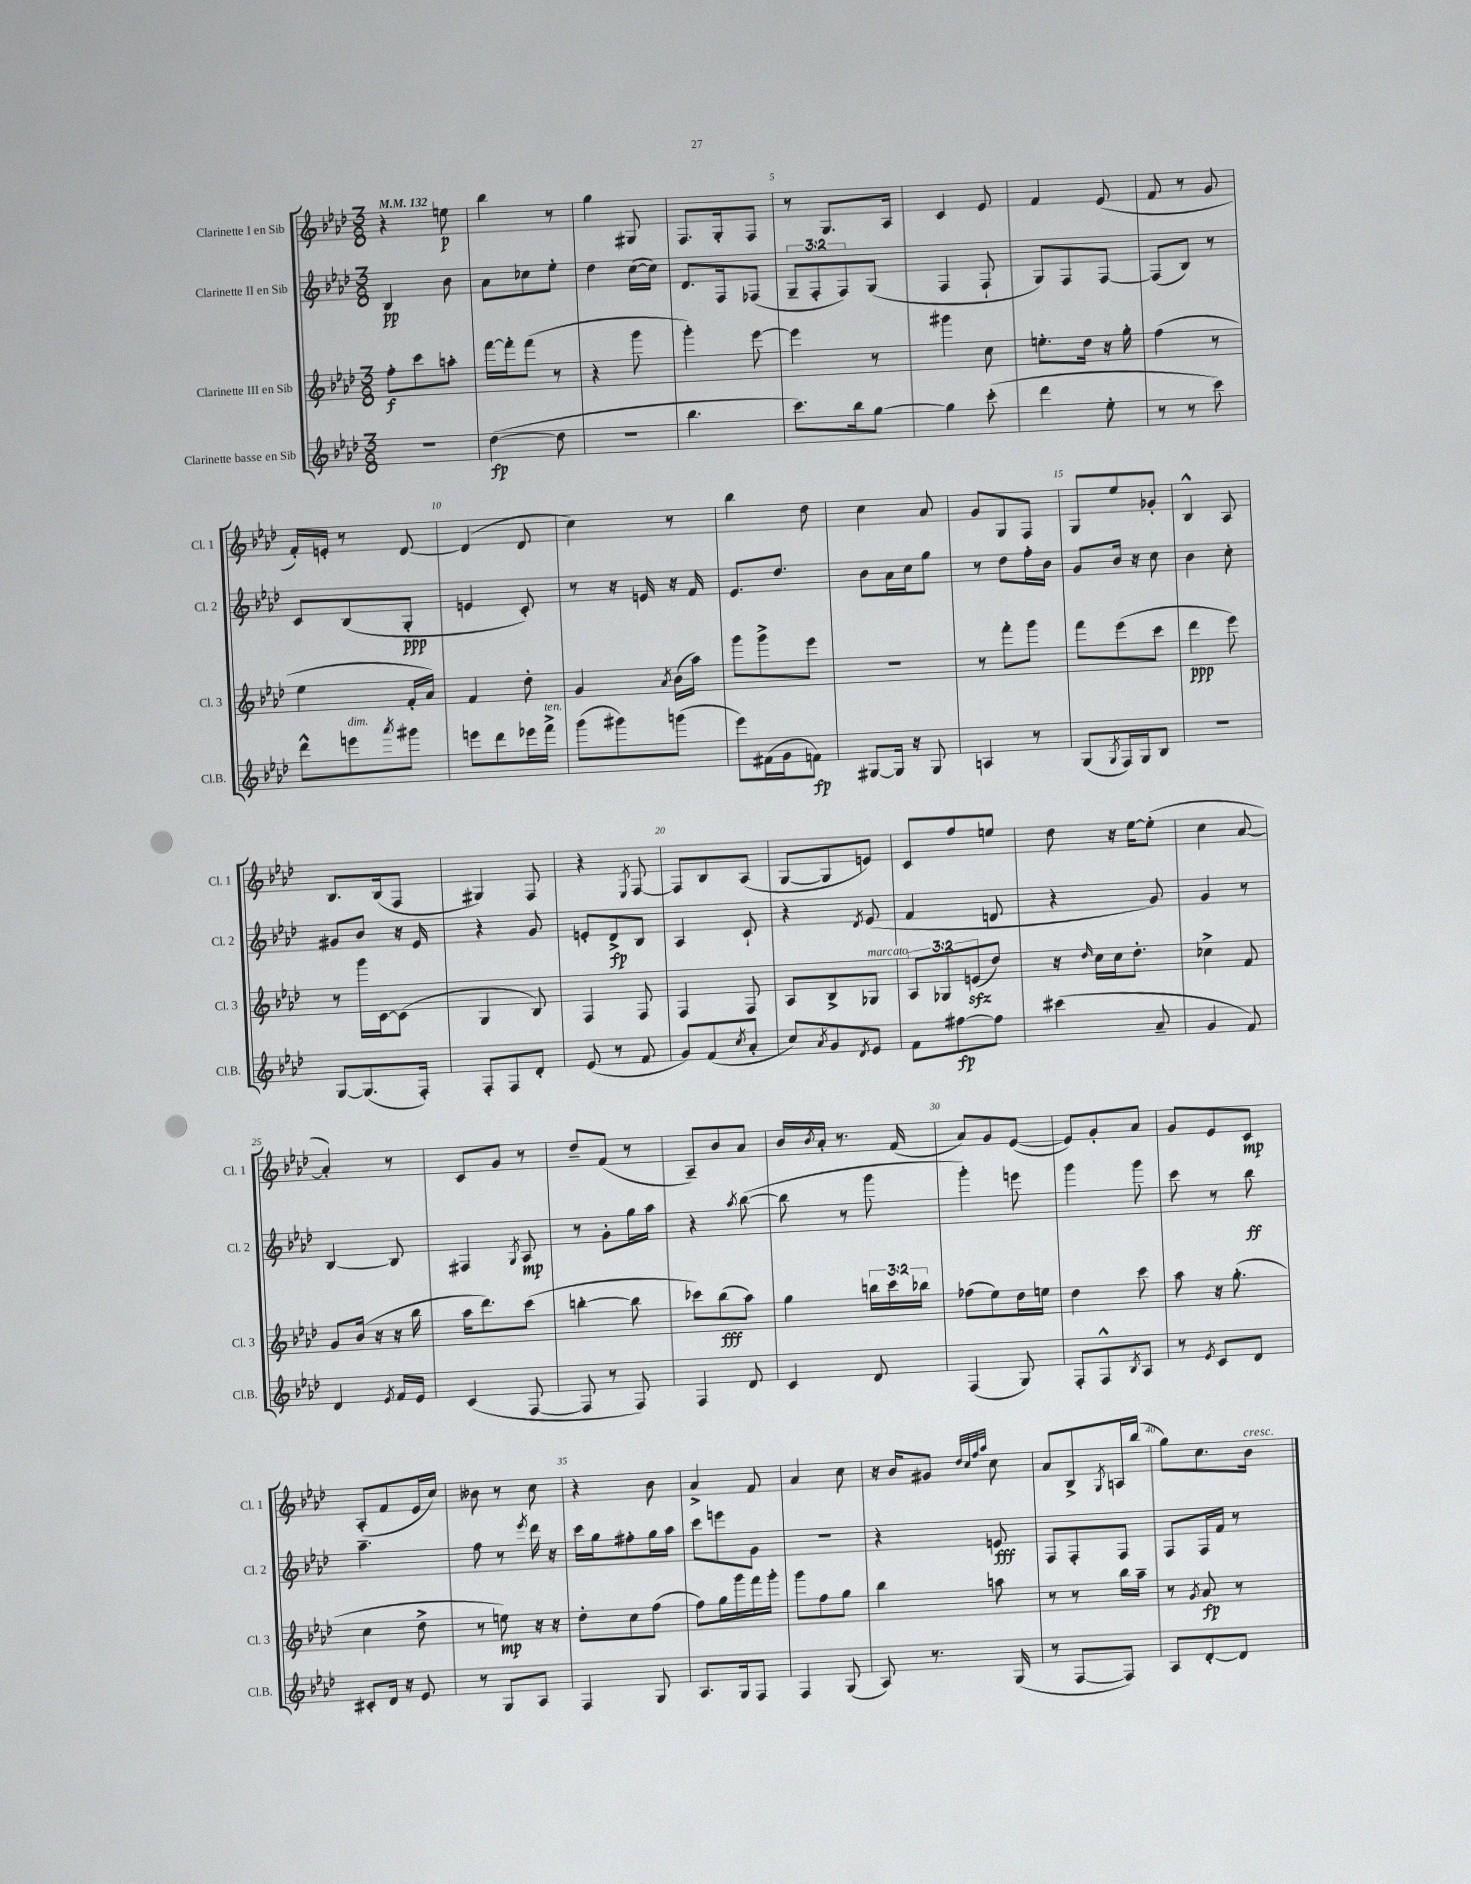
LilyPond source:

<<
\new StaffGroup <<
\new Staff = "s0" \with { instrumentName = "Clarinette I en Sib" shortInstrumentName = "Cl. 1" } {
    \clef treble \key aes \major \numericTimeSignature \time 3/8 \tempo 4 = 132
    r4 e''8\p |
    bes''4 r8 |
    g''4 gis8 |
    f8. g16-. f8 |
    r8 g8. aes16 |
    c'4 ees'8 |
    f'4 ees'8( |
    f'8 r8 g'8 |
    f'16-.) e'16-. r8 des'8~ |
    des'4( des'8 |
    c''4) r8 |
    bes''4 des''8 |
    c''4 aes'8 |
    g'8 g8 f8 |
    g8 ees''8 ges'8-. |
    bes4-^ aes8 |
    bes8. bes16( f8 |
    gis4) f8 |
    r4 \acciaccatura { ees8 } f8~ |
    f8 bes8 aes8( |
    g8~ g8 e'8) |
    c'8 f''8 e''8 |
    des''8 r16 ees''16~ ees''8-.( |
    c''4 aes'8~ |
    aes'4-.) r8 |
    c'8 g'8 r8 |
    des''8-- f'8( r8 |
    aes8--) bes'8 aes'8 |
    bes'16 \acciaccatura { bes'8 } aes'16-. r8. f'16( |
    aes'8) g'8 ees'8~( |
    ees'8) g'8-. aes'8 |
    g'8 ees'8 c'8\mp |
    aes8-.( f'8 ees'16 c''16) |
    beses'8 r8 c''8 |
    r4 bes'8 |
    aes'4-> f'8 |
    aes'4 c''8 |
    r16 bes'16 gis'8 \grace { des''32 c''32 f''32 aes''32 } c''8 |
    aes'8 bes8-> \acciaccatura { g8 } a16 bes''16( |
    g''8) c''8. bes'16^\markup { \italic "cresc." } \bar "|." |
}
\new Staff = "s1" \with { instrumentName = "Clarinette II en Sib" shortInstrumentName = "Cl. 2" } {
    \clef treble \key aes \major \numericTimeSignature \time 3/8 \override Staff.TupletNumber.text = #tuplet-number::calc-fraction-text
    bes4\pp bes'8 |
    aes'8 ces''8 ees''8-. |
    des''4 c''16~( c''16) |
    des'8. f16 fes8( |
    \tuplet 3/2 { g8-- f8-. f8) } g8( |
    f4 f8-! |
    g8) f8 f8~ |
    f8( bes8) r8 |
    c'8 bes8( g8-.\ppp |
    e'4 c'8-.) |
    r8 r16 e'16 r16 f'16 |
    ees'8. des''8. |
    bes'8 aes'16 c''16 g''8 |
    r8 des''8 f''16-. bes'16 |
    g'8 bes'16 r16 c''8 |
    bes'4 c''8-. |
    gis'8 bes'8 r16 ees'16 |
    r4 g'8 |
    e'8-. des'8->\fp bes8 |
    aes4 c'8-! |
    r4 \acciaccatura { des'8 } ees'8( |
    f'4 d'8 |
    r4 g'8) |
    g'4 r8 |
    bes4~ bes8 |
    fis4 \acciaccatura { g8 } aes8\mp |
    r8 g'8-. g''16 aes''16 |
    r4 \acciaccatura { aes''8 } bes''8~( |
    bes''8 r8 g'''8 |
    g'''4-.) e'''8 |
    g'''4 g'''8 |
    c'''8 r8 bes''8\ff |
    aes''4.-- |
    f''8 r8 \acciaccatura { ees'''8 } des'''16 r16 |
    c'''16 g''16 fis''8-. g''16 aes''16 |
    c'''8 e'''8 g'8 |
    R4. |
    r4 e'8\fff |
    f8 f8-. f8 |
    f8 f16 f'16 r8 \bar "|." |
}
\new Staff = "s2" \with { instrumentName = "Clarinette III en Sib" shortInstrumentName = "Cl. 3" } {
    \clef treble \key aes \major \numericTimeSignature \time 3/8 \override Staff.TupletNumber.text = #tuplet-number::calc-fraction-text
    f''8-.\f c'''8 a''8-. |
    f'''16~ f'''16-. f'''8( r8 |
    r4 g'''8 |
    g'''4-.) ees'''8~ |
    ees'''4 r8 |
    gis'''4 c''8 |
    e''8.-. des''16 r16 g''16-. |
    f''4( r8 |
    ees''4 f'16-. aes'16) |
    f'4 des''8-. |
    g'4 \acciaccatura { aes'8 } bes'16( aes''16) |
    g'''8 g'''8-> ees'''8 |
    R4. |
    r8 f'''8-. g'''8 |
    f'''8 ees'''8( c'''8 |
    des'''4\ppp ees'''8) |
    r8 g'''16 c'16~ c'8( |
    g4 bes8) |
    f4 f8 |
    f4 f8 |
    aes8 bes8-> ges8^\markup { \italic "marcato" } |
    \tuplet 3/2 { aes8 ges8 e'8\sfz( } des''8) |
    r16 \grace { des''16 } c''16 c''16 des''8.-. |
    ces''4-> f'8 |
    g'8 bes'16( r16 r16 bes''16 |
    aes''16 des'''8.) c'''8( |
    b''4~-. b''8 |
    ces'''8) bes''8\fff( aes''8) |
    g''4 \tuplet 3/2 { b''16 c'''16 bes''16 } |
    fes''8( ees''8) des''16 e''16 |
    des''4 c'''8 |
    aes''8 r16 g''8.-.( |
    c''4 des''8-> |
    r8 e''8\mp) r16 r16 |
    des''8-. c''8 f''8( |
    f''8) g''16 g'''16 f'''16 g'''16-. |
    g'''8 f''8 g''8 |
    bes''4 a''8 |
    r8 r8 bes''16 aes''16-- |
    r8 \acciaccatura { g'8 } aes'8\fp r8 \bar "|." |
}
\new Staff = "s3" \with { instrumentName = "Clarinette basse en Sib" shortInstrumentName = "Cl.B." } {
    \clef treble \key aes \major \numericTimeSignature \time 3/8
    R4. |
    des''4~\fp( des''8 |
    r4. |
    bes''4. |
    c'''8.) bes''16 g''8~ |
    g''4 c'''8-.( |
    des'''4 ees''8-. |
    r8 r8 c'''8) |
    des'''8-^ e'''8^\markup { \italic "dim." } \acciaccatura { aes'''8 } gis'''8 |
    e'''8 des'''8 ees'''16 f'''16->^\markup { \italic "ten." } |
    g'''8( gis'''8) g'''8( |
    ees'''8) fis'16( g'16 f'8\fp) |
    gis8~ gis16 r16 gis8 |
    a4 r8 |
    g8( \acciaccatura { g8 } f16) g16 bes8 |
    R4. |
    g8~ g8.( f16-.) |
    f8-. f8 des'8-. |
    ees'8( r8 f'8 |
    g'8) f'8( \acciaccatura { c''8 } aes'8-. |
    c''8) \acciaccatura { aes'8 } g'8 \acciaccatura { des'8 } ees'8 |
    f'8 fis''8~\fp fis''8 |
    cis'''4( aes'8-- |
    g'4 f'8) |
    des'4 \acciaccatura { ees'8 } f'16 ees'16 |
    c'4( f8~ |
    f8 r8 f8) |
    f4 des'8 |
    c'4 des'8 |
    f4( g8) |
    f8-. f8-^ \acciaccatura { bes8 } aes8 |
    r8 \acciaccatura { ees'8 } c'8 des'8 |
    cis'8-. des'16 r16 ees'8 |
    r8 g8 aes8 |
    f4 g8 |
    aes8. g16 f8 |
    f4 g8( |
    aes8) r8. g16( |
    r8 f8~ f8) |
    aes8 des'8~-. des'8 \bar "|." |
}
>>
>>
\layout { \context { \Score \override BarNumber.break-visibility = ##(#f #t #t) barNumberVisibility = #(every-nth-bar-number-visible 5) } }
